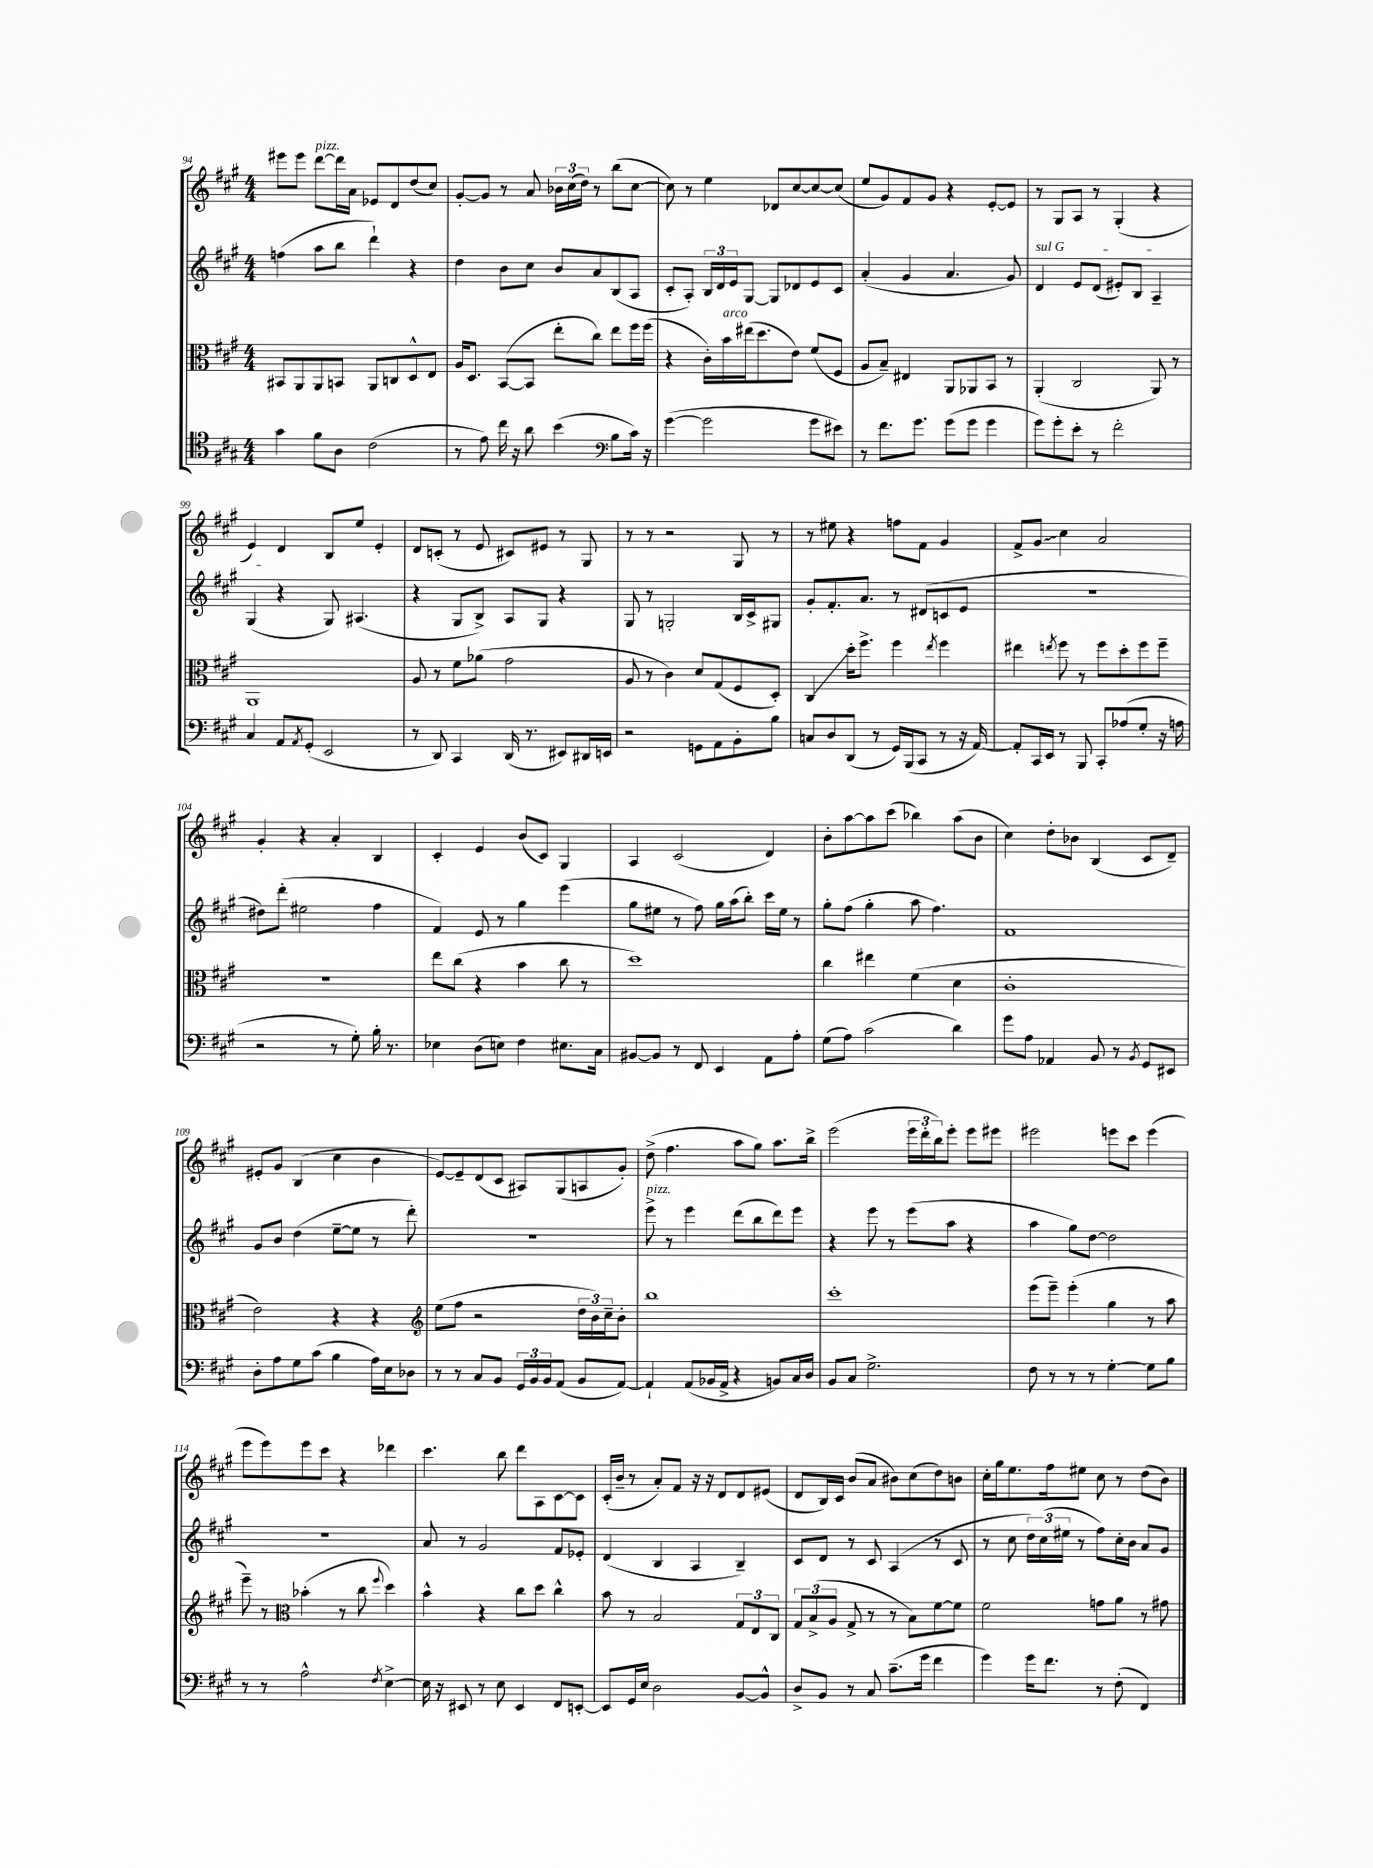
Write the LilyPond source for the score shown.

<<
\new StaffGroup <<
\new Staff = "s0" {
    \clef treble \key a \major \numericTimeSignature \time 4/4
    eis'''8 eis'''8 d'''8~^\markup { \italic "pizz." } d'''16 a'16 ees'8 d'8 d''8( cis''8) |
    gis'8~-. gis'8 r8 a'8 \tuplet 3/2 { bes'16 cis''16( d''16) } r8 b''8( cis''8~ |
    cis''8) r8 e''4 des'8 cis''8~ cis''8~ cis''8( |
    e''8 gis'8) fis'8 gis'8 r4 e'8~-. e'8 |
    r8 gis8 a8 r8 gis4-.( r4 |
    e'4) d'4 b8 e''8 e'4-. |
    d'8 c'8-.( r8 e'8 cis'8) eis'8 r8 gis8 |
    r8 r8 r2 gis8 r8 |
    r8 eis''8 r4 f''8 fis'8 gis'4 |
    fis'8-> \once \override Glissando.style = #'zigzag gis'8\glissando cis''4 a'2 |
    gis'4-. r4 a'4-. b4 |
    cis'4-. e'4 b'8( cis'8) gis4 |
    a4 cis'2( d'4) |
    b'8-. a''8~ a''8 cis'''8( bes''4) a''8( b'8 |
    cis''4) d''8-. bes'8 b4( cis'8 d'8--) |
    eis'8-. gis'8 b4( cis''4 b'4 |
    e'8~) e'8-- d'8( cis'8 ais8) gis8( a8 gis'8-.) |
    d''8->( fis''4. a''8 gis''8) a''8. b''16-> |
    e'''2( \tuplet 3/2 { e'''16 d'''16-. b''16) } e'''8-. e'''8 eis'''8 |
    eis'''2 e'''8 cis'''8 e'''4( |
    e'''8 e'''8) e'''8 cis'''8 r4 des'''4 |
    cis'''4. b''8 d'''8 a8 cis'8~ cis'8 |
    cis'16-.( b'16-- r8 a'8-.) fis'8 r16 r16 d'8 d'8 eis'8( |
    d'8 b16) cis'16 b'8( a'8 bis'8) cis''8( d''8) b'8 |
    cis''16-. gis''16 e''8. fis''16 eis''8 cis''8 r8 d''8( b'8) \bar "|." |
}
\new Staff = "s1" {
    \clef treble \key a \major \numericTimeSignature \time 4/4
    f''4( a''8 b''8 d'''4-!) r4 |
    d''4 b'8 cis''8 b'8 a'8 b8( a8 |
    cis'8-. a8-.) \tuplet 3/2 { b16 d'16 e'16 } gis8~ gis8 des'8 e'8 cis'8 |
    a'4-.( gis'4 a'4. gis'8) |
    \once \override TextSpanner.bound-details.left.text = \markup { \italic "sul G" } d'4\startTextSpan e'8 d'8( eis'8-.) b8 a4-- |
    gis4\stopTextSpan( r4 gis8) ais4.( |
    r4 gis8 b8->) a8 gis8 r4 |
    gis8 r8 g2-. b16 cis'16-> gis8 |
    gis'8-. fis'8.-. a'8. r8 dis'8( c'8 e'8 |
    R1 |
    dis''8) d'''8-.( eis''2 fis''4 |
    fis'4) e'8 r8 gis''4 e'''4( |
    gis''8 eis''8 r8 fis''8) gis''16 a''16( b''8-.) cis'''16 eis''16 r8 |
    gis''8-. fis''8( gis''4-. a''8 fis''4.) |
    fis'1 |
    gis'8 b'8 d''4( e''8~-- e''8 r8 d'''8-.) |
    r1 |
    e'''8->^\markup { \italic "pizz." } r8 e'''4 d'''8( b''8 d'''8) e'''8 |
    r4 e'''8 r8 e'''8( a''8 r4 |
    a''4 gis''8) d''8~ d''2 |
    R1 |
    a'8 r8 gis'2 fis'8 ees'8-. |
    d'4( b4 a4 b4--) |
    cis'8 d'8 r8 cis'8 a4( r8 cis'8 |
    r8 cis''8 \tuplet 3/2 { d''16) cis''16( eis''16 } r8 fis''8) cis''16-. b'16 a'8 gis'8 \bar "|." |
}
\new Staff = "s2" {
    \clef alto \key a \major \numericTimeSignature \time 4/4
    bis,8 a,8 a,8 b,8 a,8 c8 d8-^ e8 |
    a16 d8. b,8~( b,8 e''8-. cis''8) e''8 fis''16 fis''16( |
    r4 cis'16-.) b'16^\markup { \italic "arco" } eis''16( d''8. e'8) fis'8( fis8 |
    a8 b8--) eis4 a,8 aes,8 b,8 r8 |
    a,4-.( cis2 a,8) r8 |
    a,1 |
    a8 r8 fis'8 aes'8( gis'2 |
    a8 r8 cis'4) d'8 gis8( fis8 d8-.) |
    cis4\glissando d''16-. fis''8.-> fis''4 \acciaccatura { e''8 } fis''4 |
    eis''4 \acciaccatura { e''8 } fis''8 r8 fis''8 d''8-. fis''8 fis''8-- |
    R1 |
    e''8 cis''8( r4 b'4 cis''8 r8 |
    d''1) |
    cis''4 eis''4 fis'4( d'4 |
    cis'1-. |
    e'2) r4 r4 |
    \clef treble e''8( fis''8 r2 \tuplet 3/2 { d''16 b'16) cis''16-- } b'8-. |
    b''1 |
    cis'''1-. |
    e'''8( e'''8--) e'''4-.( gis''4 r8 a''8 |
    e'''8--) r8 \clef alto bes'4-.( r8 cis''8 \appoggiatura { fis''8 } d''4) |
    b'4-^ r4 cis''8 d''8 cis''4-^ |
    b'8 r8 b2 \tuplet 3/2 { gis8 e8 cis8 } |
    \tuplet 3/2 { gis8 b8->( a8 } gis8-> r8 r8 b8) fis'8~ fis'8 |
    fis'2 g'8 a'8 r8 gis'8 \bar "|." |
}
\new Staff = "s3" {
    \clef tenor \key a \major \numericTimeSignature \time 4/4
    gis'4 fis'8 a8 cis'2( |
    r8 e'8) cis''16 r16 a'8 b'4( \clef bass b8 cis'16) r16 |
    gis'4~( gis'2 gis'8 eis'8) |
    r8 fis'8. gis'8. gis'8( gis'8 gis'4 |
    gis'8) gis'8-. e'8-. r8 fis'2-. |
    cis4 a,8 \acciaccatura { a,8 } gis,8-.( e,2 |
    r8 d,8) cis,4 d,16( r8. eis,8) dis,16 e,16 |
    r2 g,8 a,8 b,8-. b8 |
    c8 d8 d,8( r8 gis,16) b,,16( cis,8 r8 r16 a,16~) |
    a,8-. cis,16 e,16 r8 b,,8 cis,8-. aes8( gis8-. r16 a16 |
    r2 r8 gis8-.) b16-. r8. |
    ees4 d8( e8) fis4 eis8. cis16 |
    bis,8~ bis,8 r8 fis,8 e,4 a,8 a8-. |
    gis8( a8) cis'2( d'4) |
    gis'8 a8 aes,4 b,8 r8 \acciaccatura { b,8 } gis,8 eis,8 |
    d8-. a8 gis8 cis'8( b4 a16) e16 des8 |
    r8 r8 cis8 b,8 \tuplet 3/2 { gis,16 b,16 b,16 } a,8( b,8 a,8~) |
    a,4-! a,8( bes,16 a,16-> r4 b,8) cis16 d16 |
    b,8 cis8 gis2.-> |
    fis8 r8 r8 r8 gis4~-. gis8 b8 |
    r8 r8 a2-^ \acciaccatura { fis8 } e4~-> |
    e16 r16 eis,8 r8 e8 eis,4 fis,8 e,8~-. |
    e,8 gis,16 e16 d2 b,8~ b,8-^ |
    d8-> b,8 r8 cis8 cis'8.--( gis'16 fis'4 |
    gis'4) gis'16 fis'8. r8 fis8-.( fis,4) \bar "|." |
}
>>
>>
\layout { \context { \Score currentBarNumber = #94 } }
